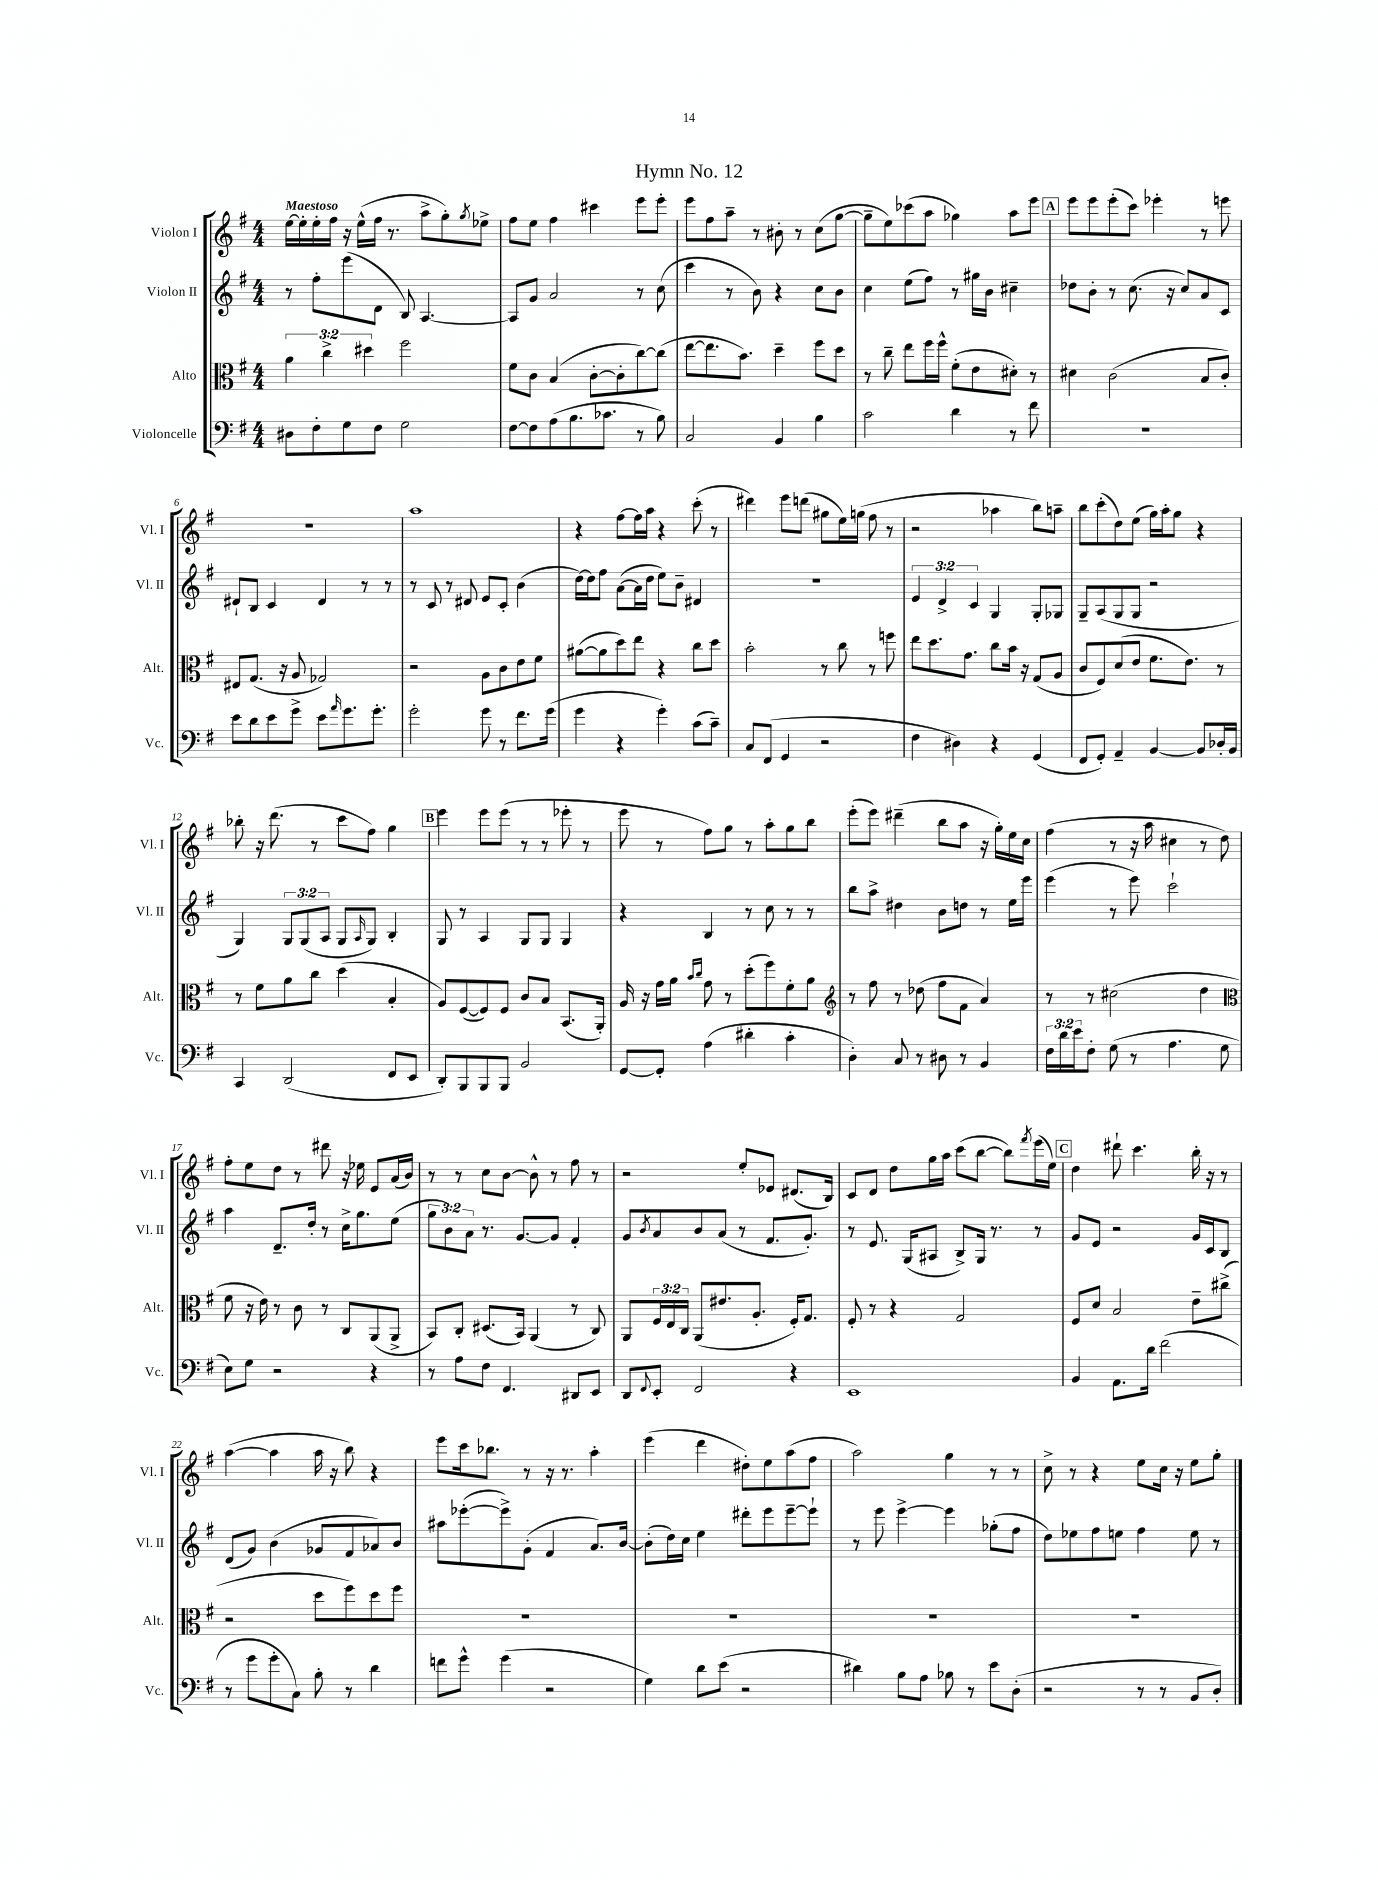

**kern	**kern	**kern	**kern
*staff4	*staff3	*staff2	*staff1
*clefF4	*clefC3	*clefG2	*clefG2
*k[f#]	*k[f#]	*k[f#]	*k[f#]
*M4/4	*M4/4	*M4/4	*M4/4
8D#	6a	8r	[16ee
.	.	.	16ee']
8F#'	.	8ff#'	16ee'
.	6cc^	.	.
.	.	.	16ff#
8G	.	(8eee	16r
.	.	.	(16ee^^
.	6dd#	.	.
8F#	.	8d	16ff#
.	.	.	8.r
2G	2ff#	8B)	.
.	.	[4.A	8aa^
.	.	.	8gg')
.	.	.	8qgg
.	.	.	8ee-^
=	=	=	=
[8F#	8f#	8A]	8ff#
8F#]	8c	8g	8ee
(8A	(4B	2a	4ff#
8.B	.	.	.
.	[8c'	.	4ccc#
8.c-	.	.	.
.	8c']	.	.
8r	[8cc)	8r	8eee
8B)	(8cc]	(8cc	8eee'
=	=	=	=
2C	[8ee	4ccc	8eee
.	8.ee]	.	8ff#
.	.	8r	8aa~
.	8.b)	.	.
.	.	8b)	8r
4BB	4dd~	4r	8b#'
.	.	.	8r
4B	8ff#	8cc	(8cc
.	8dd	8b	[8gg
=	=	=	=
2c	8r	4cc	8gg~]
.	8cc~	.	8ee)
.	8ee	(8ee	(8ccc-
.	16ff#	8ff#)	8aa
.	16ff#^^	.	.
4d	(8f#'	8r	4gg-)
.	8e	16gg#	.
.	.	16b	.
8r	8d#')	4cc#~	8aa
8f#	8r	.	8eee
=	=	=	=
1r	4d#	8dd-	8eee
.	.	8b'	8eee
.	(2c	8r	(8eee'
.	.	(8.cc	8ccc)
.	.	.	4eee-'
.	.	16r	.
.	.	8cc)	.
.	8B	8a	8r
.	8c')	8c	8eee
=	=	=	=
8e	8E#	8d#`	1r
8d	(8.G	8B	.
8e	.	4c	.
.	16r	.	.
8g^	8A	.	.
8e	2G-)	4d#	.
16qqa	.	.	.
8.g	.	.	.
.	.	8r	.
8.g'	.	.	.
.	.	8r	.
=	=	=	=
2g'	2r	8r	1aa
.	.	8c	.
.	.	8r	.
.	.	8d#	.
8g	8A	8e	.
8r	8c	8c'	.
8.f#	8e	(4b	.
.	8f#	.	.
(16g	.	.	.
=	=	=	=
4g	([8a#	[16dd)	4r
.	.	16dd]	.
.	8a#]	8ff#	.
4r	8dd)	([8a	[8ff#
.	8ee	16a]	16ff#]
.	.	16dd	16aa
4g')	4r	8ee)	4r
.	.	8b~	.
(8c	8cc	4d#	(8ccc'
8c~)	8dd	.	8r
=	=	=	=
8C	2b'	1r	4ddd#)
(8FF#	.	.	.
4GG	.	.	8eee
.	.	.	(8ddd
2r	8r	.	8gg#
.	8cc	.	16ee)
.	.	.	(16gg
.	8r	.	8ff#
.	8ff	.	8r
=	=	=	=
4F#	8ee	6e	2r
.	8.dd	.	.
.	.	6d^	.
4D#)	.	.	.
.	8.g	.	.
.	.	6c	.
4r	8cc	4G	4aa-
.	16b	.	.
.	16r	.	.
(4GG	(8G	8G'	8bb)
.	8A	8G-	8aa~
=	=	=	=
8FF#	8c	8G~	8bb
8GG')	8F#)	(8A	(8ccc'
4AA~	(8d	8G	8dd)
.	8e	8G	(8ee
[4BB	8.f#	2r	16gg)
.	.	.	16aa'
.	.	.	8gg
.	8.e)	.	.
8BB]	.	.	4r
16D-'	8r	.	.
16BB	.	.	.
=	=	=	=
4CC	8r	4G)	8bb-'
.	8f#	.	16r
.	.	.	(8.ddd
(2DD	8a	12G	.
.	.	(12G	.
.	8cc	.	8r
.	.	12A	.
.	(4dd	8G	8ccc
.	.	16qqA	.
.	.	8G)	8ff#)
8FF#	4B'	4B'	4gg
8EE	.	.	.
=	=	=	=
8DD')	8A)	8G	4eee
8BBB	([8F#	8r	.
8BBB	8F#])	4A	8eee
8BBB	8F#	.	(8eee
2BB	8c	8G	8r
.	8B	8G	8r
.	(8.BB	4G	8eee-'
.	.	.	8r
.	16AA')	.	.
=	=	=	=
[8GG	16A	4r	8eee
.	16r	.	.
8GG']	16g	.	8r
.	16a	.	.
.	16qqb	.	.
.	16qqcc	.	.
(4A	8g	4B	8ff#)
.	8r	.	8gg
4d#'	(8dd'	8r	8r
.	8ff#)	8cc	8aa'
4c'	8f#'	8r	8gg
.	8a	8r	8bb
=	=	=	=
*	*clefG2	*	*
4D')	8r	8bb	(8eee'
.	8ff#	8aa^	8eee)
8C	8r	4dd#	(4ddd#~
8r	(8dd-	.	.
8D#	8ff#	8b	8bb
8r	8f#	8dd	8aa
4BB	4a)	8r	16r
.	.	.	16gg')
.	.	16ee	16ee
.	.	16eee	16cc
=	=	=	=
24F#	8r	(4eee	(4ff#
24d	.	.	.
24e	.	.	.
8F#'	8r	.	.
(8G	(2cc#	8r	8r
8r	.	8eee)	16r
.	.	.	16aa
4.A	.	2ccc`	4cc#
.	4dd	.	8r
8G	.	.	8dd)
=	=	=	=
*	*clefC3	*	*
8E)	8f#	4aa	8ff#'
8G	16r	.	8ee
.	16e)	.	.
2r	8r	8.d~	8dd
.	8c	.	8r
.	.	16dd'	.
.	8r	8r	8ddd#
.	8C	16cc^	16r
.	.	8.gg	16ee-
4r	(8AA	.	8e
.	8AA^	(8ee	(16a
.	.	.	16b)
=	=	=	=
8r	8BB)	12gg	8r
.	.	12b)	.
8A	8C'	.	8r
.	.	12a	.
8F#	(8.D#	8.r	8cc
4.FF#	.	.	[8b
.	16BB)	[8.g	.
.	(4AA	.	8b^^]
.	.	8g]	8r
8DD#	8r	4f#'	8ff#
8EE	8C)	.	8r
=	=	=	=
8DD	8AA	8g	2r
8qqFF#	.	8qb	.
8EE'	24F#	8a	.
.	24E	.	.
.	24C	.	.
2FF#	(8AA	8b	.
.	8.e#	(8a	.
.	.	8r	8ee'
.	8.A'	.	.
.	.	8.f#	8e-
4r	16F#')	.	(8.d#
.	8.G	8.g')	.
.	.	.	16B)
=	=	=	=
1EE	8F#'	8r	8c
.	8r	8.e	8d
.	4r	.	8dd
.	.	(16G	.
.	.	8A#	16gg
.	.	.	16aa
.	2G	8B^)	(8ccc
.	.	16G	[8bb
.	.	8.r	.
.	.	.	8bb])
.	.	.	8qfff#
.	.	8r	(16eee
.	.	.	16ee)
=	=	=	=
4BB	8F#	8g	4dd
.	8d	8e	.
8.AA	2B	2r	8ddd#`
.	.	.	4.ccc
16d	.	.	.
(2f#	.	.	.
.	8e~	16g	16bb'
.	.	16c	16r
.	(8cc#^	8B	8r
=	=	=	=
8r	2r	(8d	([4aa
8g	.	8g)	.
8g'	.	(4b	4aa]
8C)	.	.	.
8B'	8dd	8g-	16aa
.	.	.	16r
8r	8ff#)	8f#	8bb)
4d	8dd	8a-)	4r
.	8ff#	8b	.
=	=	=	=
8f	1r	8aa#	8eee
8g^^	.	([8eee-'	16ccc
.	.	.	8.bb-
(4g	.	8eee-^])	.
.	.	(8g'	8r
2r	.	4f#	16r
.	.	.	8.r
.	.	8.a)	4aa'
.	.	[16b	.
=	=	=	=
4G)	1r	(8b']	(4eee
.	.	16dd)	.
.	.	16cc	.
8d	.	4ee	4ddd
(8e	.	.	.
2r	.	8ddd#'	8dd#')
.	.	8eee	8ee
.	.	[8eee~	(8aa
.	.	8eee`]	8ff#
=	=	=	=
4d#)	1r	8r	2aa)
.	.	8eee	.
8B	.	[4eee^	.
8A	.	.	.
8B-	.	4eee]	4gg
8r	.	.	.
8e	.	(8gg-'	8r
(8D'	.	8ff#	8r
=	=	=	=
2r	1r	8dd)	8cc^
.	.	8ee-	8r
.	.	8ff#	4r
.	.	8ee	.
8r	.	4ff#	8ee
8r	.	.	16cc
.	.	.	16r
8BB	.	8ee	8ee
8D')	.	8r	8gg'
==	==	==	==
*-	*-	*-	*-
